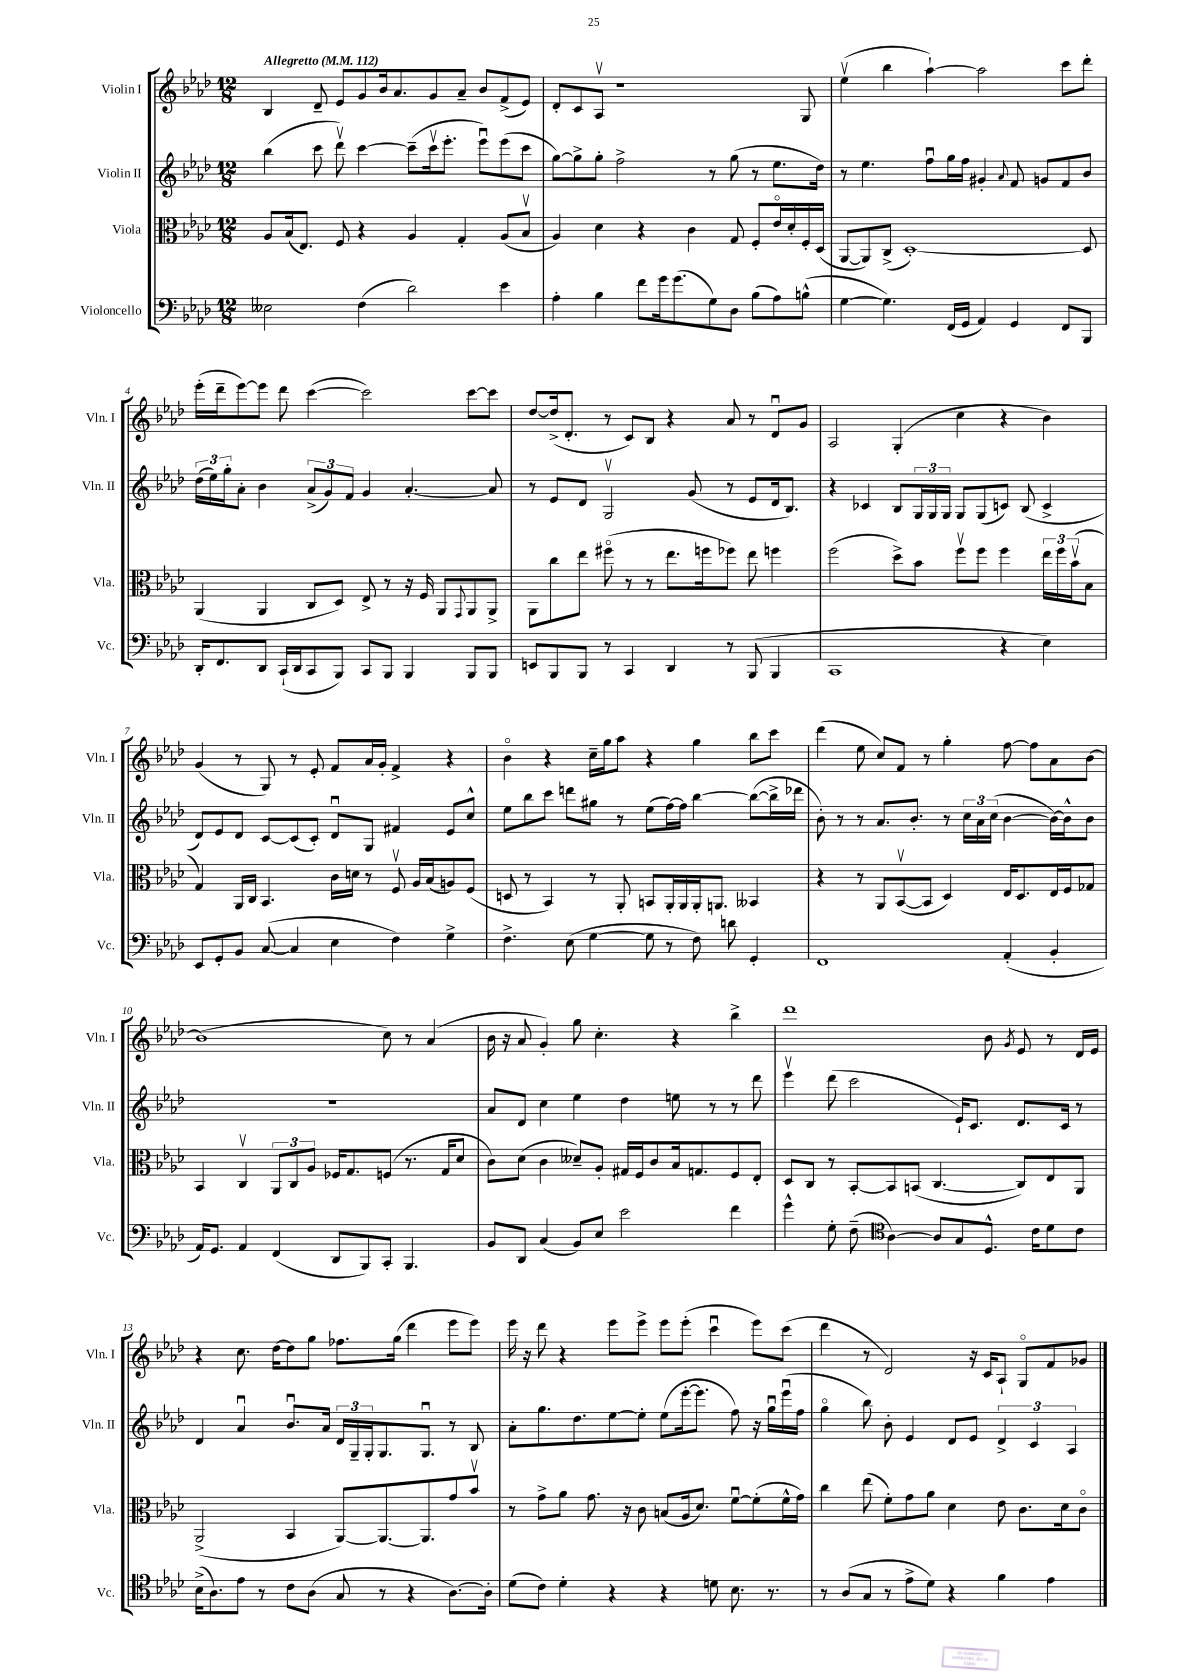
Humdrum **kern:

**kern	**kern	**kern	**kern
*staff4	*staff3	*staff2	*staff1
*clefF4	*clefC3	*clefG2	*clefG2
*k[b-e-a-d-]	*k[b-e-a-d-]	*k[b-e-a-d-]	*k[b-e-a-d-]
*M12/8	*M12/8	*M12/8	*M12/8
*MM112	*MM112	*MM112	*MM112
2E--	8A-	(4bb-	4B-
.	(16B-	.	.
.	8.E-)	.	.
.	.	8ccc	8d-~
.	8F	8ddd-v)	8e-
(4F	4r	[4ccc	8g
.	.	.	16b-
.	.	.	8.a-
2d-)	4A-	(8ccc~]	.
.	.	16cccv	8g
.	.	8.eee-'	.
.	4G'	.	8a-~
.	.	8eee-u)	8b-
4e-	(8A-	(8eee-	(8f^
.	8B-v	8ccc	8e-)
=	=	=	=
4A-'	4A-)	[8gg)	8d-'
.	.	8gg^]	8c
4B-	4d-	8gg'	8A-v
.	.	2ff^	1r
8f	4r	.	.
16g	.	.	.
(8.g	.	.	.
.	4c	.	.
8G)	.	8r	.
8D-	8G	(8gg	.
(8B-	8F'	8r	.
8A-)	16e-o	8.ee-	.
.	16d-'	.	.
(8B^^	16F'	.	8G
.	(16D-	16dd-)	.
=	=	=	=
[4G	[8AA-	8r	(4ee-v
.	8AA-])	4.ee-	.
4.G])	(8C^	.	4bb-
.	[1D-')	.	.
.	.	8ffu	[4aa-`)
(16FF	.	16gg	.
16GG	.	16ff	.
4AA-)	.	4g#'	2aa-]
.	.	8qqa-	.
4GG	.	8f	.
.	.	8g	.
8FF	.	8f	8ccc
8BBB-	8D-]	8b-	8ddd-'
=	=	=	=
16DD-'	(4AA-	(24dd-	(16eee-'
.	.	24ee-)	.
8.FF	.	.	16ddd-~
.	.	24gg'	.
.	.	8a-'	[8eee-)
8DD-	4AA-	4b-	8eee-]
(16CC`	.	.	8ddd-
16DD-	.	.	.
8CC	8C	(12a-^	([4ccc
.	.	12g)	.
8BBB-)	8D-)	.	.
.	.	12f	.
8CC	8E-^	4g	2ccc])
8BBB-	8r	.	.
4BBB-	16r	[4.a-'	.
.	16F	.	.
.	8AA-	.	.
.	8qqGG	.	.
8BBB-	8AA-	.	[8ccc
8BBB-	8AA-^	8a-]	8ccc]
=	=	=	=
8EE	8AA-	8r	[8dd-
8BBB-	8cc	8e-	(16dd-^]
.	.	.	8.d-'
8BBB-	8ee-	8d-	.
8r	(8ff#o	2Gv	8r
4CC	8r	.	8c)
.	8r	.	8B-
4DD-	8.ee-	.	4r
.	.	(8g	.
.	16ff	.	.
8r	8ff-)	8r	8a-
(8BBB-	8ee-	8e-	8r
4BBB-	4ff	16d-	8d-u
.	.	8.B-)	.
.	.	.	8g
=	=	=	=
1CC	(2ff	4r	2A-
.	.	4c-	.
.	8dd-^)	8B-	(4G'
.	8b-	24G	.
.	.	24G	.
.	.	24G	.
.	8ffv	8G	4cc
.	8ff	(8G	.
4r	4ff	8c)	4r
.	.	(8B-	.
4E-)	24ee-	4c^	4b-)
.	24ff	.	.
.	(24b-v	.	.
.	8B-	.	.
=	=	=	=
8EE-	4G)	8d-)	(4g
8GG'	.	8e-	.
8BB-	16AA-	8d-	8r
.	16C	.	.
([8C	4.BB-	[8c	8G)
4C]	.	(8c]	8r
.	.	8c')	8e-'
4E-	16c	8d-u	8f
.	16d	.	.
.	8r	8G	16a-
.	.	.	16g'
4F)	8Fv	4f#	4f^
.	16A-	.	.
.	(16B-	.	.
4G^	8A)	8e-	4r
.	(8F	8cc^^	.
=	=	=	=
4.F^	8D	8ee-	4b-o
.	8r	8bb-	.
.	4BB-)	8ccc	4r
(8E-	.	8ddd	.
[4G	8r	8gg#	16cc~
.	.	.	16gg
.	8AA-'	8r	8aa-
8G]	8BB	(8ee-	4r
8r	16AA-'	[16ff)	.
.	16AA-	16ff]	.
8F)	16AA-'	[4bb-	4gg
.	8.AA	.	.
8d	.	.	.
4GG'	4BB--	(8bb-_	8bb-
.	.	16bb-^]	8ccc
.	.	16ddd-	.
=	=	=	=
1FF	4r	8b-')	(4ddd-
.	.	8r	.
.	8r	8r	8ee-
.	8AA-	8.a-	8cc)
.	([8BB-v	.	8f
.	.	8.b-'	.
.	8BB-]	.	8r
.	4D-)	8r	4gg'
.	.	24cc	.
.	.	24a-	.
.	.	(24cc	.
(4AA-'	16E-	[4b-	[8ff
.	8.D-	.	.
.	.	.	8ff]
4BB-'	16E-	16b-_)	8a-
.	16F	16b-^^]	.
.	8G-	8b-	[8b-
=	=	=	=
16AA-)	4BB-	1.r	(1b-]
8.GG	.	.	.
4AA-	4Cv	.	.
(4FF	12AA-	.	.
.	12C	.	.
.	12A-	.	.
8DD-	16F-	.	.
.	8.G	.	.
8BBB-)	.	.	.
8CC'	(8F	.	8cc)
4.BBB-	8.r	.	8r
.	.	.	(4a-
.	16G	.	.
.	8d-	.	.
=	=	=	=
8BB-	8c)	8a-	16b-
.	.	.	16r
8DD-	(8d-	8d-	8a-
(4C	4c	4cc	4g')
8BB-)	8d--~)	4ee-	8gg
8E-	8A-'	.	4.cc'
2e-	16G#	4dd-	.
.	16F	.	.
.	8c	.	.
.	16B-	8ee	4r
.	8.G	.	.
.	.	8r	.
4f	8F	8r	4bb-^
.	8E-'	8ddd-	.
=	=	=	=
4g^^	8D-	4eee-v	1ddd-
.	8C	.	.
8G'	8r	(8ddd-	.
(8F~	[8BB-'	2ccc	.
*clefC4	*	*	*
[4A-)	8BB-]	.	.
.	(8BB	.	.
8A-]	[4.C	.	.
8G	.	16e-`)	.
.	.	8.c	.
8.D-^^	.	.	8b-
.	.	.	8qg
.	8C])	8.d-	8e-
16c	.	.	.
8d-	8E-	.	8r
.	.	16c	.
8c	8AA-	8r	16d-
.	.	.	16e-
=	=	=	=
(16B-^	(2AA-^	4d-	4r
8.A-)	.	.	.
8e-	.	4a-u	8.cc
8r	.	.	.
.	.	.	[16dd-
8c	4BB-	8.b-u	8dd-]
(8A-	.	.	8gg
.	.	16a-	.
8G	[8AA-)	24d-	8.ff-
.	.	24G~	.
.	.	24G'	.
8r	8.AA-_	8.G	.
.	.	.	(16gg
4r	.	.	4ddd-
.	8.AA-]	8.Gu	.
[8.A-)	8g	8r	8eee-
.	8b-v	8B-	8eee-)
16A-']	.	.	.
=	=	=	=
(8d-	8r	8a-'	16eee-
.	.	.	16r
8c)	8g^	8.gg	8ddd-
4d-'	8a-	.	4r
.	.	8.dd-	.
.	8.g	.	.
4r	.	[8ee-	8eee-
.	16r	.	.
.	8c	8ee-']	8eee-^
4r	(8B	(8ee-	8eee-
.	16A-	[16eee-'	(8eee-'
.	8.d-)	8.eee-]	.
8d	.	.	4cccu
8.B-	[8fu	8ff)	.
.	(8f']	16r	8eee-)
8.r	.	16ggu	.
.	16f^^	(16eee-u	(8ccc
.	16g)	16ff	.
=	=	=	=
8r	4cc	4ggo	4ddd-
(8A-	.	.	.
8G	(8ee-	8bb-)	8r
8r	8f')	8b-'	2d-)
8e-^	8g	4e-	.
8d-)	8a-	.	.
4r	4d-	8d-	.
.	.	8e-	16r
.	.	.	16c
4f	8e-	6d-^	8A-`
.	8.c	.	8Go
.	.	6c	.
4e-	.	.	8f
.	16d-	.	.
.	.	6A-	.
.	8co	.	8g-
==	==	==	==
*-	*-	*-	*-
